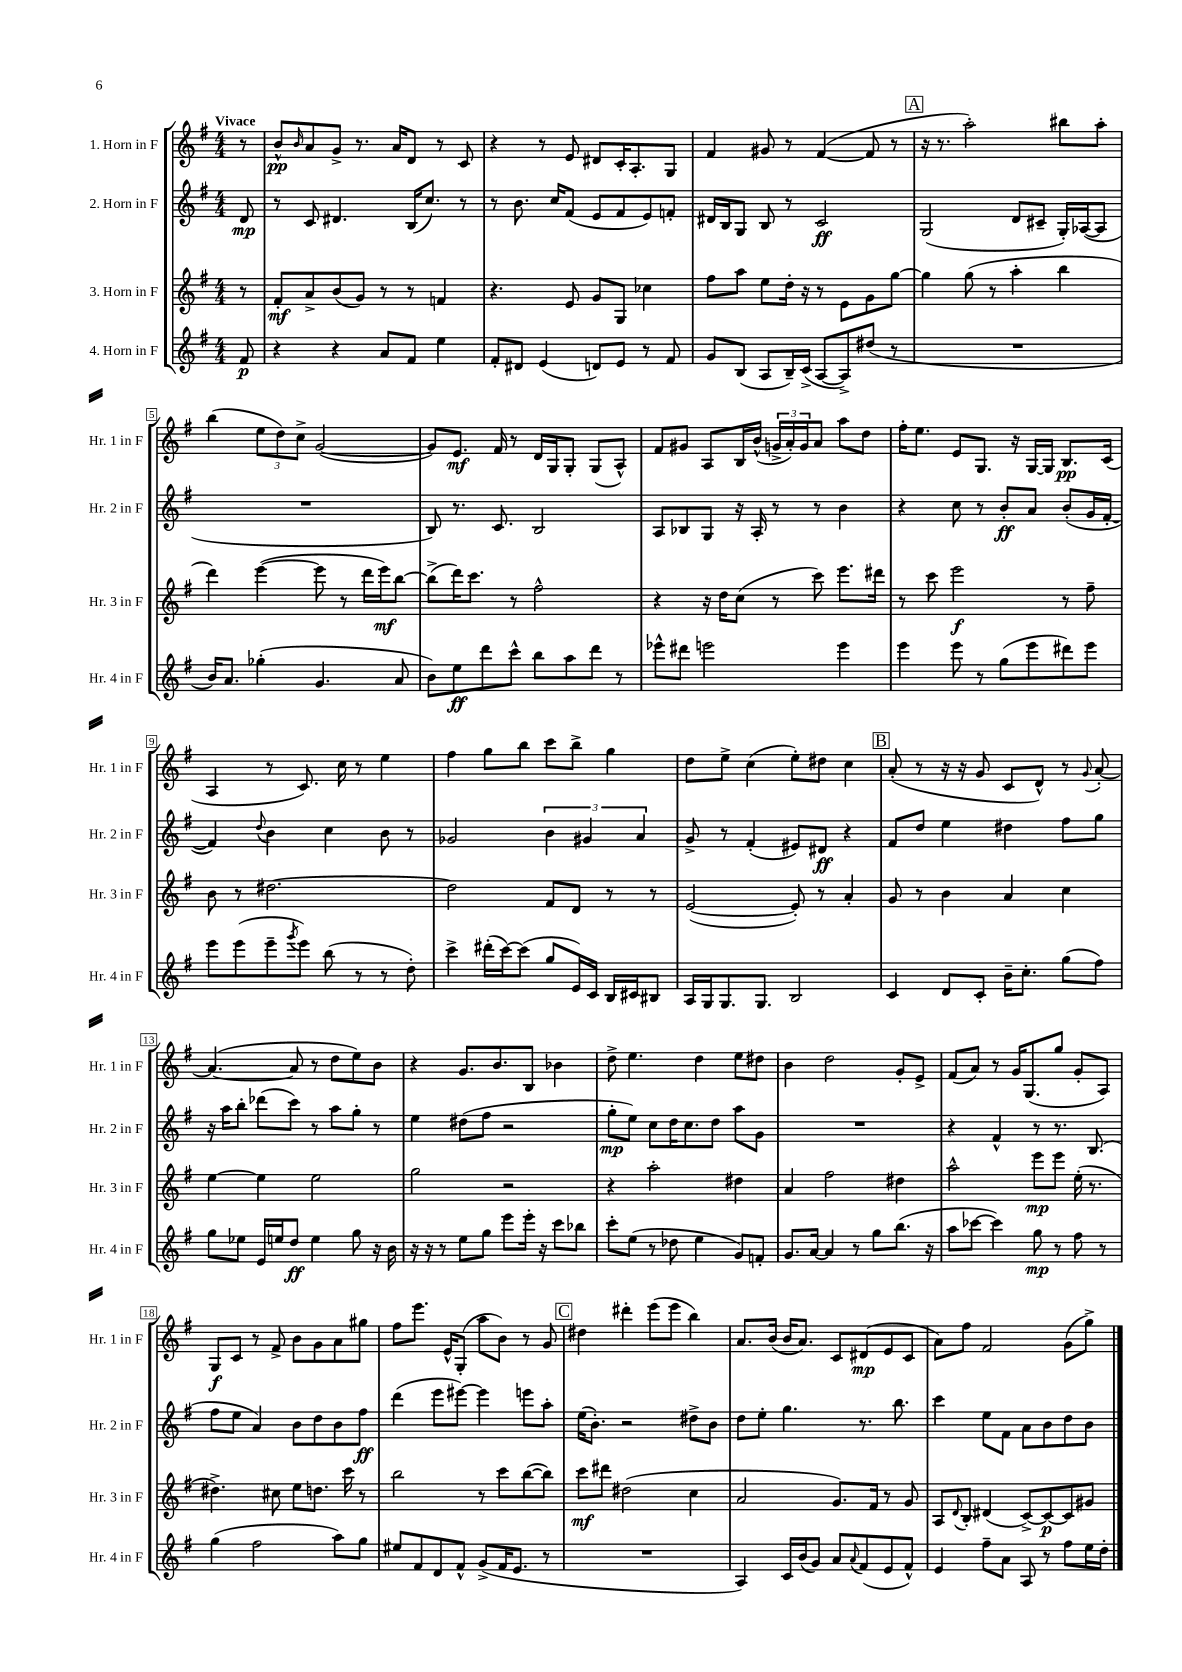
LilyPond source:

<<
\new StaffGroup <<
\new Staff = "s0" \with { instrumentName = "1. Horn in F" shortInstrumentName = "Hr. 1 in F" } {
    \clef treble \key g \major \numericTimeSignature \time 4/4 \partial 8 \tempo "Vivace"
    r8 |
    b'8-^\pp \grace { b'16 } a'8 g'8-> r8. a'16 d'8 r8 c'8 |
    r4 r8 e'8 dis'8 c'16-. a8.-. g8 |
    fis'4 gis'8 r8 fis'4~( fis'8 r8 |
    \mark \markup { \box "A" } r16 r8. a''2-.) bis''8 a''8-. |
    b''4( \tuplet 3/2 { e''8 d''8) c''8-> } g'2~( |
    g'8) e'8.\mf fis'16 r8 d'16 g16 g8-. g8( a8-^) |
    fis'8 gis'8 a8 b16 b'16-^( \tuplet 3/2 { g'16-> a'16-.) g'16 } a'8 a''8 d''8 |
    fis''16-. e''8. e'8 g8. r16 g16~ g16 b8.\pp c'16( |
    a4 r8 c'8.) c''16 r8 e''4 |
    fis''4 g''8 b''8 c'''8 b''8-> g''4 |
    d''8 e''8-> c''4( e''8-.) dis''8 c''4 |
    \mark \markup { \box "B" } a'8-.( r8 r16 r16 g'8 c'8 d'8-^) r8 \appoggiatura { g'8 } a'8~-. |
    a'4.~( a'8 r8 d''8 e''8) b'8 |
    r4 g'8. b'8. b8 bes'4 |
    d''8-> e''4. d''4 e''8 dis''8 |
    b'4 d''2 g'8-. e'8-> |
    fis'8( a'8) r8 g'16 g8.( g''8 g'8-. a8) |
    g8\f c'8 r8 fis'8-> b'8 g'8 a'8 gis''8 |
    fis''8 e'''8. e'16-^ g8-.( a''8 b'8) r8 g'8 |
    \mark \markup { \box "C" } dis''4 dis'''4-. e'''8( e'''8 b''4) |
    a'8. b'16( b'16 a'8.) c'8 dis'8\mp( e'8 c'8 |
    a'8) fis''8 fis'2 g'8( g''8->) \bar "|." |
}
\new Staff = "s1" \with { instrumentName = "2. Horn in F" shortInstrumentName = "Hr. 2 in F" } {
    \clef treble \key g \major \numericTimeSignature \time 4/4 \partial 8
    d'8\mp |
    r8 c'8 dis'4. b16( c''8.) r8 |
    r8 b'8. c''16 fis'8( e'8 fis'8 e'8) f'8-. |
    dis'16 b16 g8 b8 r8 c'2\ff |
    \mark \markup { \box "A" } g2( d'8 cis'8-- g16-.) aes16~( aes8 |
    R1 |
    b8) r8. c'8. b2 |
    a8 bes8 g8 r16 a16-. r8 r8 b'4 |
    r4 c''8 r8 b'8-.\ff a'8 b'8-.( g'16 fis'16~-. |
    fis'4) \appoggiatura { d''8 } b'4 c''4 b'8 r8 |
    ges'2 \tuplet 3/2 { b'4 gis'4 a'4 } |
    g'8-> r8 fis'4-.( eis'8) dis'8\ff r4 |
    \mark \markup { \box "B" } fis'8 d''8 e''4 dis''4 fis''8 g''8 |
    r16 a''16 b''8-. des'''8( c'''8) r8 a''8 g''8-. r8 |
    e''4 dis''8( fis''8 r2 |
    g''8-.\mp e''8) c''8 d''16 c''8. d''8 a''8 g'8 |
    R1 |
    r4 fis'4-^ r8 r8. b8.( |
    fis''8 e''8 a'4) b'8 d''8 b'8 fis''8\ff |
    d'''4( e'''8 eis'''8~) eis'''4 e'''8 a''8-. |
    \mark \markup { \box "C" } e''16( b'8.-.) r2 dis''8-> b'8 |
    d''8 e''8-. g''4. r8. b''8. |
    c'''4 e''8 fis'8 a'8 b'8 d''8 b'8 \bar "|." |
}
\new Staff = "s2" \with { instrumentName = "3. Horn in F" shortInstrumentName = "Hr. 3 in F" } {
    \clef treble \key g \major \numericTimeSignature \time 4/4 \partial 8
    r8 |
    fis'8-.\mf a'8-> b'8( g'8) r8 r8 f'4 |
    r4. e'8 g'8 g8 ces''4 |
    fis''8 a''8 e''8 d''16-. r16 r8 e'8 g'8 g''8~ |
    \mark \markup { \box "A" } g''4 g''8( r8 a''4-. b''4 |
    d'''4) e'''4~( e'''8 r8 d'''16 e'''16\mf) b''8~ |
    b''8->( d'''16) c'''8. r8 fis''2-^ |
    r4 r16 d''16 c''8( r8 c'''8) e'''8. dis'''16 |
    r8 c'''8 e'''2\f r8 fis''8-- |
    b'8 r8 dis''2.~ |
    dis''2 fis'8 d'8 r8 r8 |
    e'2~( e'8-.) r8 a'4-. |
    \mark \markup { \box "B" } g'8 r8 b'4 a'4 c''4 |
    e''4~ e''4 e''2 |
    g''2 r2 |
    r4 a''2-. dis''4 |
    a'4 fis''2 dis''4 |
    a''2-^ e'''8\mp e'''8 e''16-.( r8. |
    dis''4.->) cis''8 e''8 d''8. c'''16 r8 |
    b''2 r8 c'''8 b''8~( b''8) |
    \mark \markup { \box "C" } c'''8\mf dis'''8 dis''2( c''4 |
    a'2 g'8.) fis'16 r8 g'8 |
    a8 \appoggiatura { d'8 } b8-. dis'4( c'8~->) c'8~\p c'8 gis'8 \bar "|." |
}
\new Staff = "s3" \with { instrumentName = "4. Horn in F" shortInstrumentName = "Hr. 4 in F" } {
    \clef treble \key g \major \numericTimeSignature \time 4/4 \partial 8
    fis'8\p |
    r4 r4 a'8 fis'8 e''4 |
    fis'8-. dis'8 e'4( d'8) e'8 r8 fis'8 |
    g'8 b8( a8 b16--) c'16->( a8~ a8->) dis''8( r8 |
    \mark \markup { \box "A" } R1 |
    b'16) a'8. ges''4-.( g'4. a'8 |
    b'8) e''8\ff d'''8 c'''8-^ b''8 a''8 d'''8 r8 |
    ees'''8-^ dis'''8 e'''2 e'''4 |
    e'''4 e'''8 r8 g''8( e'''8 dis'''8) e'''8 |
    e'''8 e'''8( e'''8-- \acciaccatura { g'''8 } e'''8) b''8( r8 r8 d''8-.) |
    c'''4-> dis'''16-.( c'''16~) c'''8( g''8 e'16) c'16 b16 cis'16 bis8 |
    a16 g16 g8. g8. b2 |
    \mark \markup { \box "B" } c'4 d'8 c'8-. b'16-- c''8.-. g''8( fis''8) |
    g''8 ees''8 e'16 e''16 d''8\ff e''4 g''8 r16 b'16 |
    r16 r16 r8 e''8 g''8 e'''8 e'''16-. r16 c'''8 bes''8 |
    c'''8-. e''8( r8 des''8 e''4 g'8) f'8-. |
    g'8. a'16~ a'4 r8 g''8 b''8.( r16 |
    a''8 ces'''8~ ces'''4) g''8\mp r8 fis''8 r8 |
    g''4( fis''2 a''8) g''8 |
    eis''8 fis'8 d'8 fis'8-^ g'8->( fis'16 e'8. r8 |
    \mark \markup { \box "C" } R1 |
    a4) c'16 b'16( g'8) a'8 \appoggiatura { a'8 } fis'8( e'8 fis'8-^) |
    e'4 fis''8-- a'8 a8 r8 fis''8 e''16 d''16-. \bar "|." |
}
>>
>>
\layout { \context { \Score \override BarNumber.stencil = #(make-stencil-boxer 0.1 0.3 ly:text-interface::print) } }
